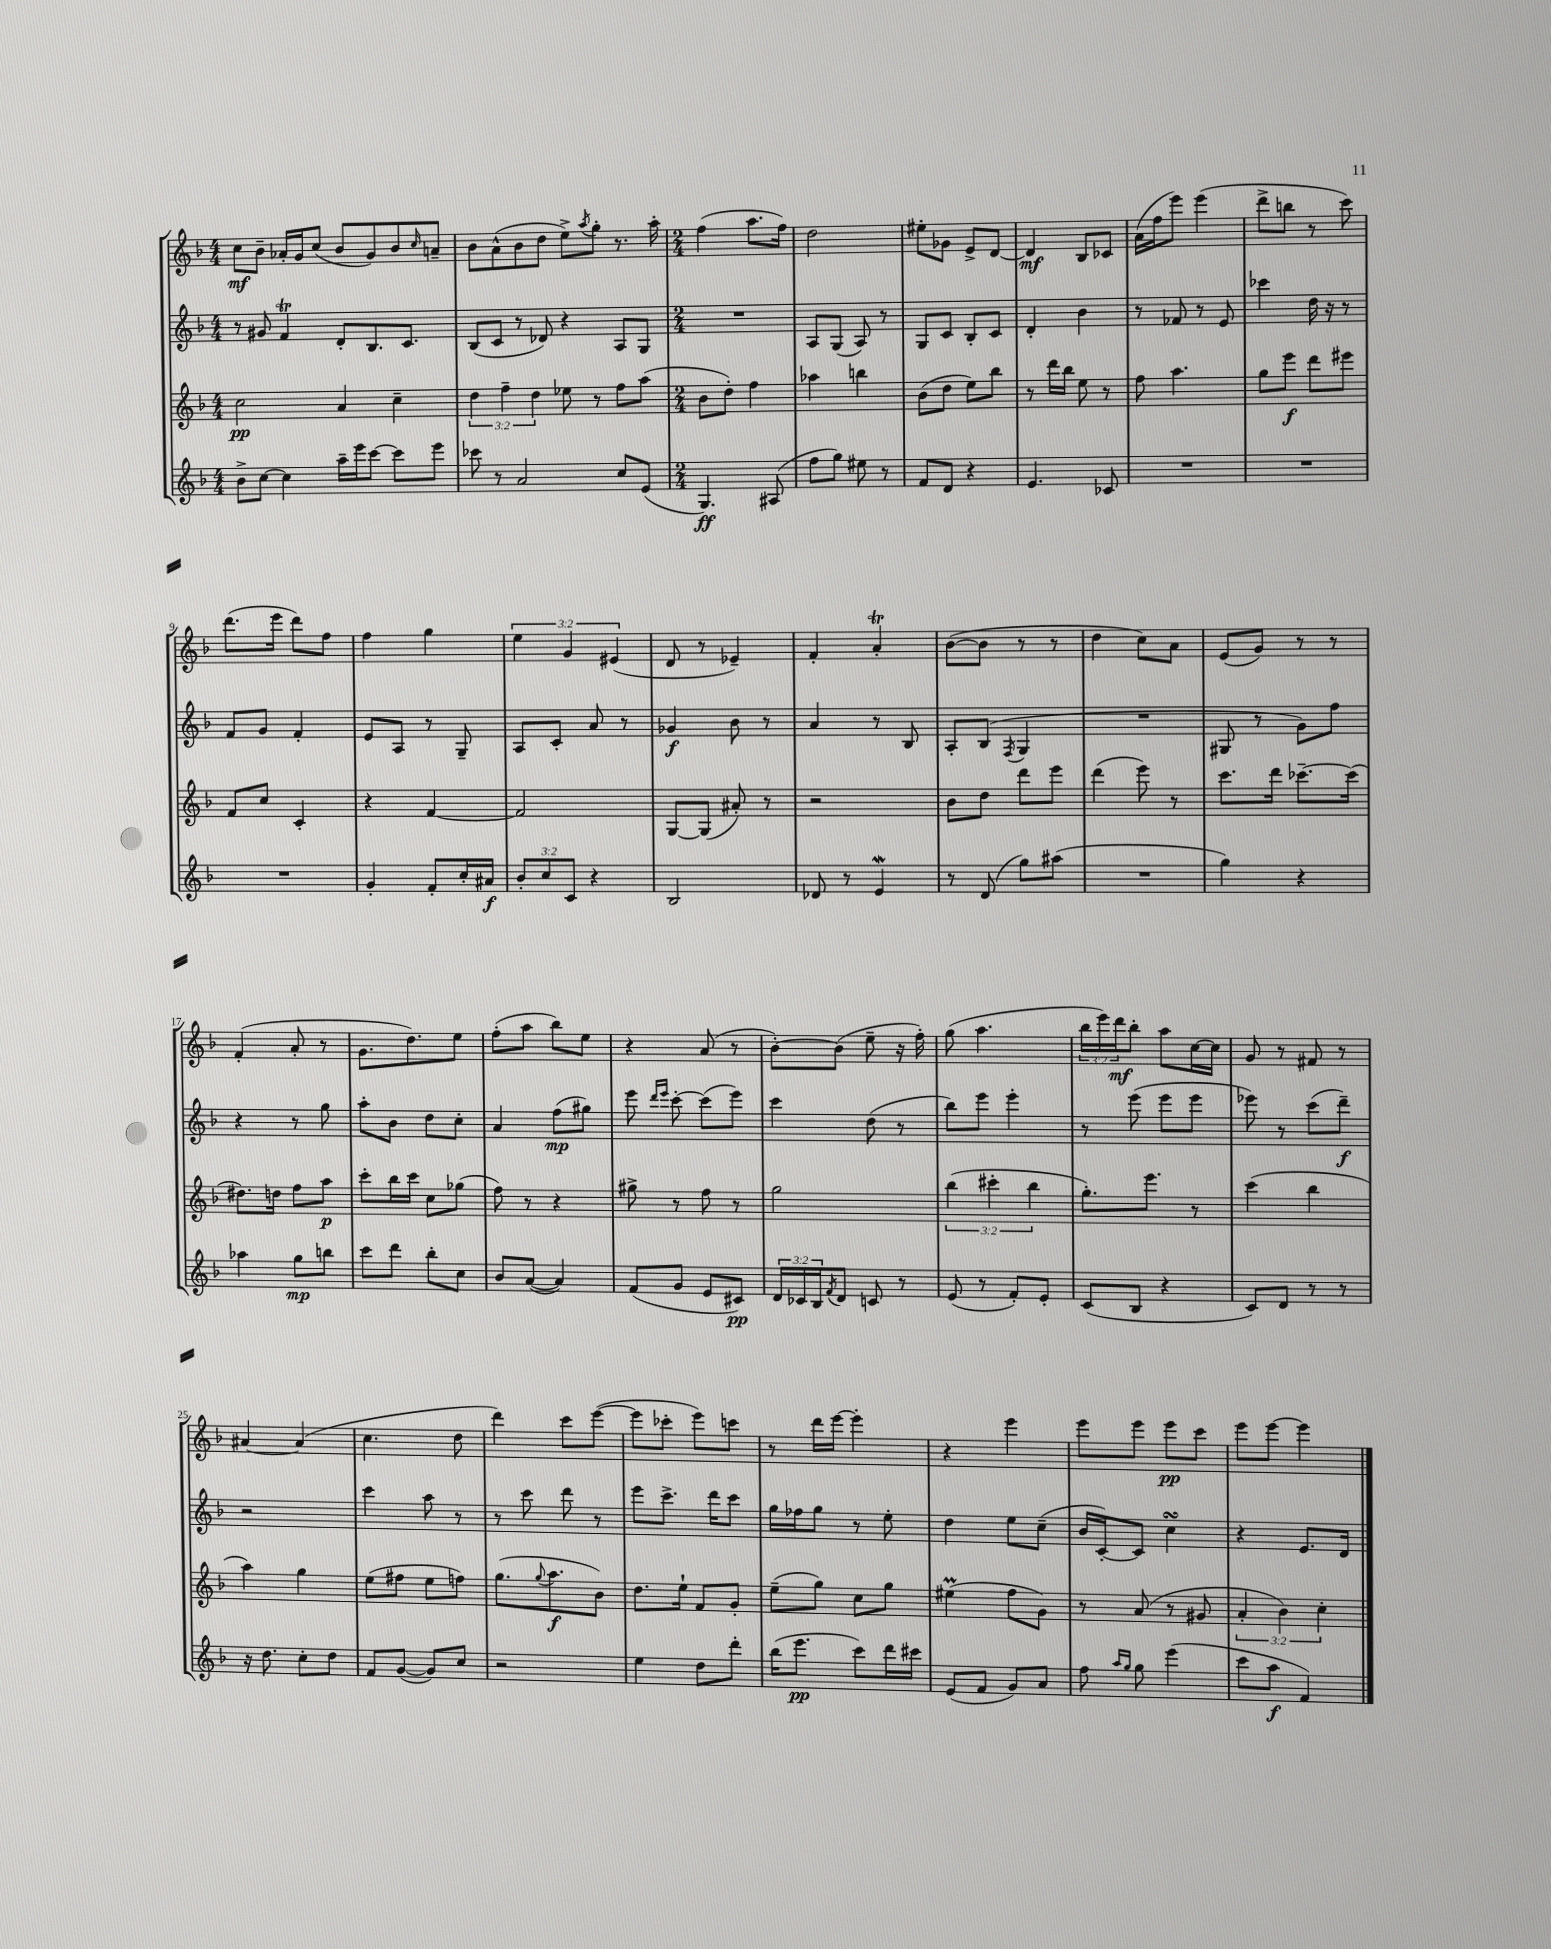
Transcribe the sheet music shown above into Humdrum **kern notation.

**kern	**kern	**kern	**kern
*staff4	*staff3	*staff2	*staff1
*clefG2	*clefG2	*clefG2	*clefG2
*k[b-]	*k[b-]	*k[b-]	*k[b-]
*M4/4	*M4/4	*M4/4	*M4/4
8b-^	2cc	8r	8cc
[8cc	.	8g#	8b-~
4cc]	.	4f	16a-'
.	.	.	16g
.	.	.	(8cc
16aa~	4a	8d'	8b-
16eee	.	.	.
[8ccc	.	8.B-	8g)
8ccc]	4cc~	.	8b-
.	.	8.c	.
.	.	.	16qqcc
8eee	.	.	8a~
=	=	=	=
8ccc-	6dd	(8B-	8b-
8r	.	8c	(8a^^
.	6ff~	.	.
2a	.	8r	8b-
.	6dd	.	.
.	.	8d-)	8dd
.	8ee-	4r	8ee^)
.	.	.	8qaa
.	8r	.	8gg'
8cc	8ff	8A	8.r
(8e	(8aa	8G	.
.	.	.	16aa'
=	=	=	=
*M2/4	*M2/4	*M2/4	*M2/4
4.G)	8b-	2r	(4ff
.	8dd')	.	.
.	4ff	.	8.aa
(8A#	.	.	.
.	.	.	16ff)
=	=	=	=
8ff	4aa-	8A	2dd
8gg)	.	(8G	.
8ee#	4bb	8A)	.
8r	.	8r	.
=	=	=	=
8f	(8b-	8G	8ee#'
8d	8dd	8c	8g-
4r	8ee)	8B-'	8e^
.	8bb-	8c	[8d
=	=	=	=
4.e	8r	4d'	4d]
.	16ddd	.	.
.	16bb-	.	.
.	8ee	4b-	8B-
8c-	8r	.	8c-
=	=	=	=
2r	8ff	8r	(16a
.	.	.	16ff
.	4.aa	8f-	8eee)
.	.	8r	(4eee
.	.	8e	.
=	=	=	=
2r	8gg	4ccc-	8ddd^
.	8eee	.	8bb
.	8ddd	16dd	8r
.	.	16r	.
.	8eee#	8r	8ccc)
=	=	=	=
2r	8f	8f	(8.ddd
.	8cc	8g	.
.	.	.	16eee
.	4c'	4f'	8ddd)
.	.	.	8ff
=	=	=	=
4g'	4r	8e	4ff
.	.	8A	.
8f'	[4f	8r	4gg
16cc'	.	8G~	.
16a#	.	.	.
=	=	=	=
12b-'	2f]	8A	6ee
12cc	.	.	.
.	.	8c'	.
12c	.	.	6g
4r	.	8a	.
.	.	.	(6e#
.	.	8r	.
=	=	=	=
2B-	[8G	4g-	8d
.	(8G]	.	8r
.	8a#')	8b-	4e-~)
.	8r	8r	.
=	=	=	=
8d-	2r	4a	4f'
8r	.	.	.
4e	.	8r	4a'
.	.	8B-	.
=	=	=	=
8r	8b-	8A'	([8b-
(8d	8dd	(8B-	8b-]
.	.	8qF	.
8gg)	8ddd	4G	8r
(8aa#	8eee	.	8r
=	=	=	=
2r	(4ddd	2r	4dd
.	8eee)	.	8cc)
.	8r	.	8a
=	=	=	=
4gg)	8.ccc	8G#	(8e
.	.	8r	8g)
.	16ddd	.	.
4r	[8.ccc-~	8g)	8r
.	.	8ff	8r
.	(16ccc-]	.	.
=	=	=	=
4aa-	8.dd#)	4r	(4f'
.	16dd	.	.
8gg	8ff	8r	8a'
8bb	8aa	8gg	8r
=	=	=	=
8ccc	8ccc'	8aa'	8.g
8ddd	16bb-	8b-	.
.	16ccc	.	8.dd)
8bb-'	8cc	8dd	.
8cc	(8gg-	8cc'	8ee
=	=	=	=
8b-	8ff)	4a	(8ff'
([8a	8r	.	8aa
4a])	4r	(8ff	8bb-)
.	.	8gg#)	8ee
=	=	=	=
(8f	8gg#^	8eee	4r
.	.	16qqddd	.
.	.	16qqeee	.
8g	8r	[8ccc'	.
8e	8ff	(8ccc]	(8a
8c#)	8r	8eee)	8r
=	=	=	=
24d	2gg	4ccc	[8b-')
24c-	.	.	.
24B-	.	.	.
8qf	.	.	.
8d	.	.	(8b-]
8c	.	(8dd	8ee~
8r	.	8r	16r
.	.	.	16ff')
=	=	=	=
(8e	(6bb-	8bb-)	(8gg
8r	.	8eee	4.aa
.	6ccc#'	.	.
8f')	.	4eee'	.
.	6bb-	.	.
8e'	.	.	.
=	=	=	=
(8c	8.gg')	8r	24bb-
.	.	.	24eee)
.	.	.	24ddd
8B-	.	(8eee	8bb-'
.	8.eee	.	.
4r	.	8eee	8aa
.	8r	8eee	[16cc
.	.	.	16cc]
=	=	=	=
8c)	(4ccc	8eee-)	8g
8d	.	8r	8r
8r	4bb-	(8ccc	8f#
8r	.	8ddd~)	8r
=	=	=	=
16r	4aa)	2r	[4a#
8.dd	.	.	.
8cc'	4gg	.	(4a#]
8dd	.	.	.
=	=	=	=
8f	(8ee	4ccc	4.cc
([8g	8ff#	.	.
8g])	8ee	8aa	.
8cc	8ff)	8r	8dd
=	=	=	=
2r	(8.gg	8r	4ddd)
.	.	8ccc	.
.	8qqgg	.	.
.	8.aa	.	.
.	.	8ddd	8ccc
.	8b-)	8r	([8eee
=	=	=	=
4ee	8.dd	8eee	8eee]
.	.	8.ccc^	8ccc-'
.	16ee`	.	.
8dd	8f	.	8eee)
.	.	16ddd	.
8ddd'	8g'	8ccc	8ccc
=	=	=	=
(16bb-	(8ee~	16gg	8r
8.eee	.	16ff-	.
.	8gg)	8gg	16ddd
.	.	.	[16eee
8ccc)	8cc	8r	4eee']
16ddd	8gg	8ee'	.
16ccc#	.	.	.
=	=	=	=
(8e	(4ee#	4dd	4r
8f	.	.	.
8g)	8ff	8ee	4eee
8a	8g)	(8cc~	.
=	=	=	=
8ff	8r	16b-	8eee
.	.	[16c')	.
16qqaa	.	.	.
16qqgg	.	.	.
8gg	(8a	8c]	8eee
(4eee	8r	4cc	8eee
.	8g#	.	8ccc
=	=	=	=
8ccc	6a'	4r	8eee
8aa	.	.	[8eee
.	6b-)	.	.
4f)	.	8.e	4eee]
.	6cc'	.	.
.	.	16d	.
==	==	==	==
*-	*-	*-	*-
